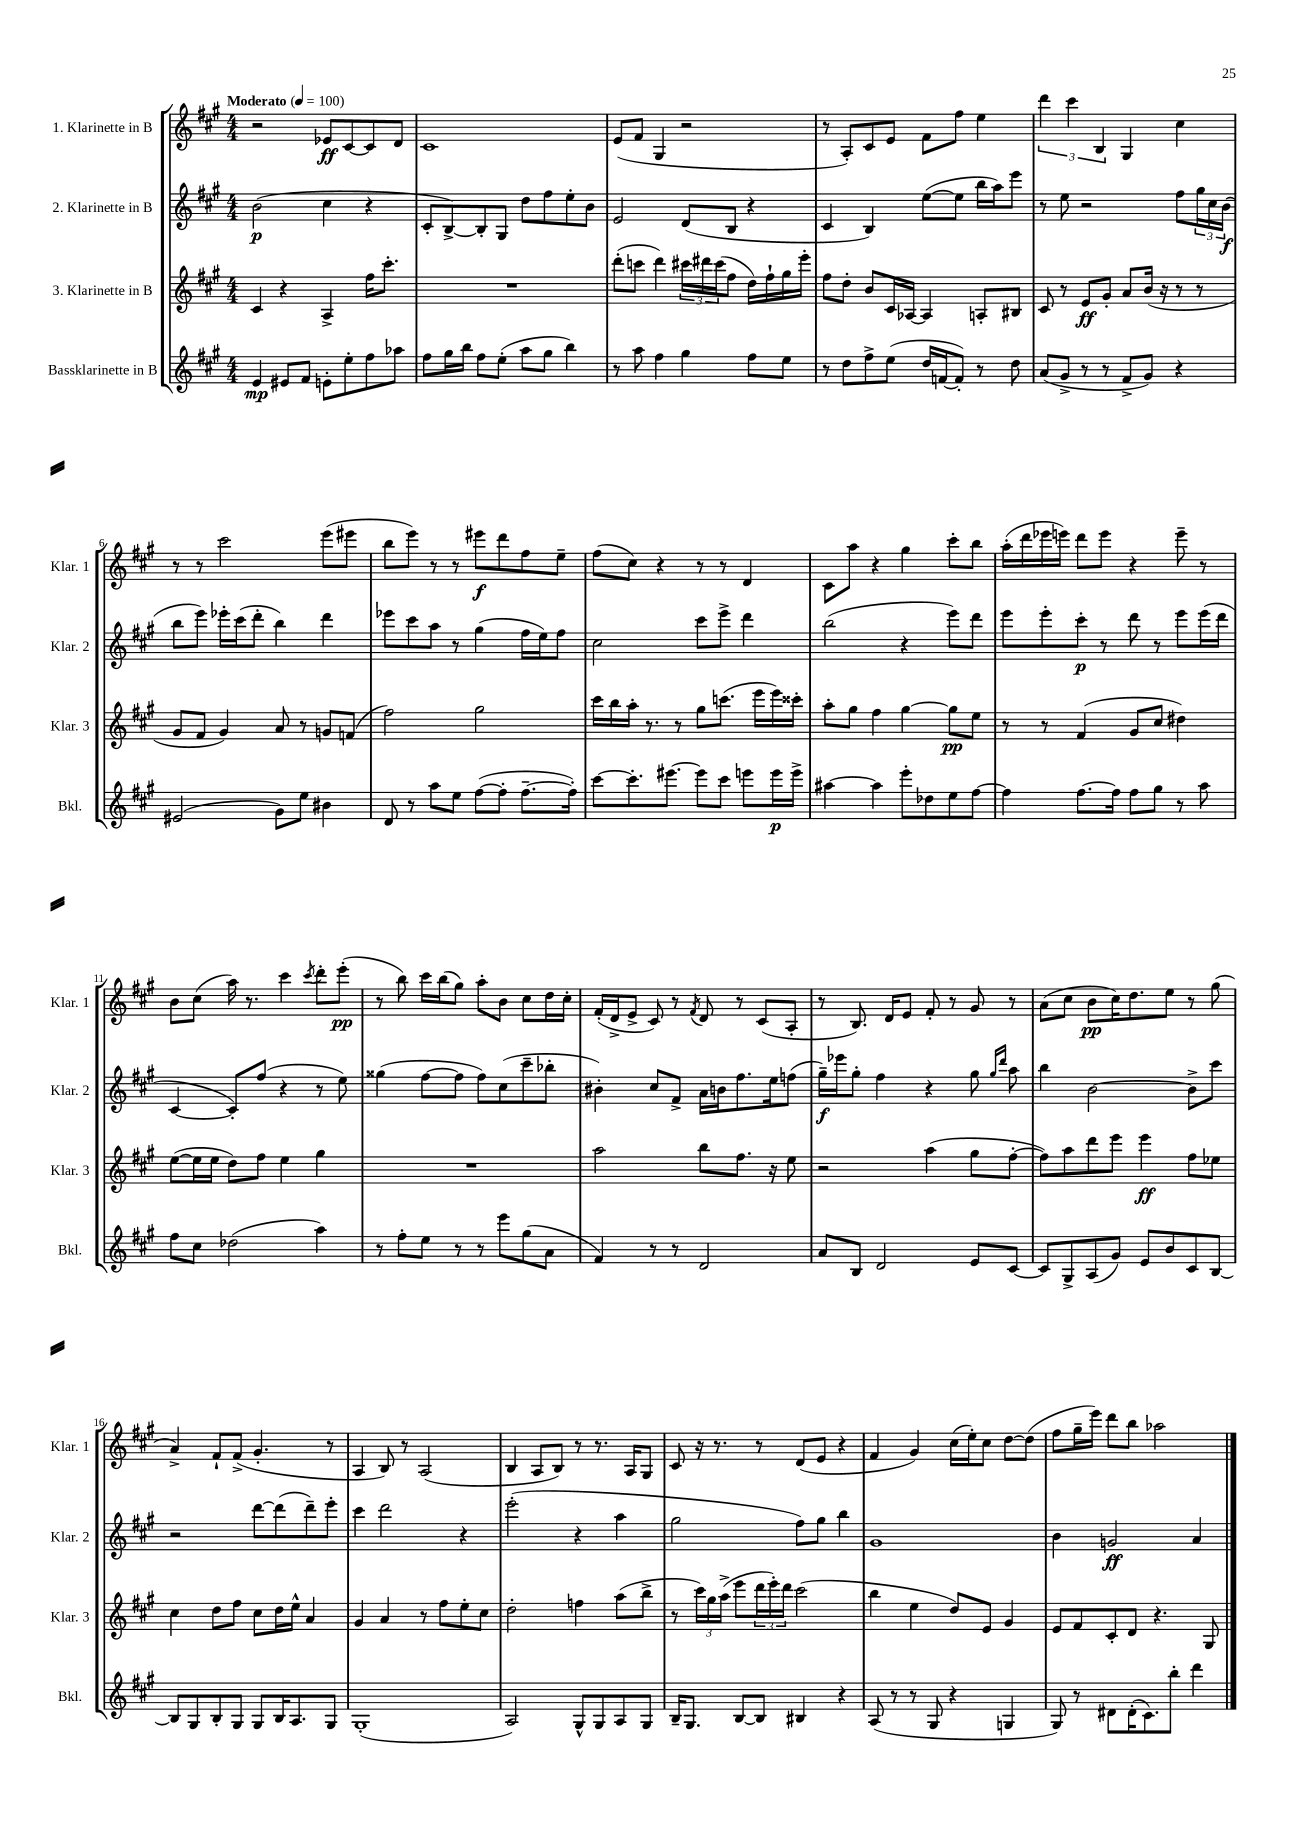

**kern	**dynam	**kern	**dynam	**kern	**dynam	**kern	**dynam
*part4	*part4	*part3	*part3	*part2	*part2	*part1	*part1
*staff4	*staff4	*staff3	*staff3	*staff2	*staff2	*staff1	*staff1
*I"Bassklarinette in B	*	*I"3. Klarinette in B	*	*I"2. Klarinette in B	*	*I"1. Klarinette in B	*
*I'Bkl.	*	*I'Klar. 3	*	*I'Klar. 2	*	*I'Klar. 1	*
*clefG2	*	*clefG2	*	*clefG2	*	*clefG2	*
*k[f#c#g#]	*	*k[f#c#g#]	*	*k[f#c#g#]	*	*k[f#c#g#]	*
*M4/4	*	*M4/4	*	*M4/4	*	*M4/4	*
*MM100	*	*MM100	*	*MM100	*	*MM100	*
=1	=1	=1	=1	=1	=1	=1	=1
!	!	!	!	!	!	!LO:TX:a:B:t=Moderato	!
4e/	mp	4c#/	.	(2b\	p	2r	.
8e#X/L	.	4r	.	.	.	.	.
8f#/J	.	.	.	.	.	.	.
8en'\L	.	4A^/	.	4cc#\	.	8e-X/L	ff
8ee'\	.	.	.	.	.	[8c#/	.
8ff#\	.	16ff#\KL	.	4r	.	8c#/]	.
.	.	8.ccc#'\J	.	.	.	.	.
8aa-X\J	.	.	.	.	.	8d/J	.
=2	=2	=2	=2	=2	=2	=2	=2
8ff#\L	.	1r	.	8c#'/L	.	1c#	.
16gg#\L	.	.	.	[8B^/)	.	.	.
16bb\JJ	.	.	.	.	.	.	.
8ff#\L	.	.	.	8B'/]	.	.	.
(8ee'\J	.	.	.	8G#/J	.	.	.
8aa\L	.	.	.	8dd\L	.	.	.
8gg#\J	.	.	.	8ff#\	.	.	.
4bb\)	.	.	.	8ee'\	.	.	.
.	.	.	.	8b\J	.	.	.
=3	=3	=3	=3	=3	=3	=3	=3
8r	.	(8ddd'\L	.	2e/	.	(8e/L	.
8aa\	.	8cccn\J	.	.	.	8f#/J	.
4ff#\	.	4ddd\)	.	.	.	4G#/	.
4gg#\	.	24ccc#X\LL	.	(8d/L	.	2r	.
.	.	24ddd#X\	.	.	.	.	.
.	.	(24ccc#\J	.	.	.	.	.
.	.	8ff#\J	.	8B/J	.	.	.
8ff#\L	.	16dd\LL)	.	4r	.	.	.
.	.	16ff#`\	.	.	.	.	.
8ee\J	.	16gg#\	.	.	.	.	.
.	.	16eee'\JJ	.	.	.	.	.
=4	=4	=4	=4	=4	=4	=4	=4
8r	.	8ff#\L	.	4c#/	.	8r	.
8dd\L	.	8dd'\J	.	.	.	8A'/L)	.
8ff#^\	.	8b/L	.	4B/)	.	8c#/	.
(8ee\J	.	16c#/L	.	.	.	8e/J	.
.	.	[16A-X/JJ	.	.	.	.	.
16dd/LL	.	4A-/]	.	([8ee\L	.	8f#\L	.
[16fn/J	.	.	.	.	.	.	.
8f'/J])	.	.	.	8ee\J]	.	8ff#\J	.
8r	.	8An'/L	.	16bb\LL	.	4ee\	.
.	.	.	.	16aa\J)	.	.	.
8dd\	.	8B#X/J	.	8eee\J	.	.	.
=5	=5	=5	=5	=5	=5	=5	=5
(8a/L	.	8c#/	.	8r	.	6ddd\	.
8g#^/J	.	8r	.	8ee\	.	.	.
.	.	.	.	.	.	6ccc#\	.
8r	.	8e/L	ff	2r	.	.	.
.	.	.	.	.	.	6B/	.
8r	.	8g#'/J	.	.	.	.	.
8f#^/L	.	8a/L	.	.	.	4G#/	.
8g#/J)	.	(16b/Jk	.	.	.	.	.
.	.	16r	.	.	.	.	.
4r	.	8r	.	8ff#\L	.	4cc#\	.
.	.	8r	.	24gg#\L	.	.	.
.	.	.	.	24cc#\	.	.	.
.	.	.	.	(24b\JJ	f	.	.
!!LO:LB:g=z
=6	=6	=6	=6	=6	=6	=6	=6
(2e#X/	.	8g#/L	.	8bb\L	.	8r	.
.	.	8f#/J	.	8eee\J)	.	8r	.
.	.	4g#/)	.	16eee-X'\LL	.	2ccc#\	.
.	.	.	.	(16ccc#\J	.	.	.
.	.	.	.	8ddd'\J	.	.	.
8g#\L)	.	8a/	.	4bb\)	.	.	.
8ee\J	.	8r	.	.	.	.	.
4b#X\	.	8gn/L	.	4ddd\	.	(8eee\L	.
.	.	(8fn/J	.	.	.	8eee#X\J	.
=7	=7	=7	=7	=7	=7	=7	=7
8d/	.	2ff#\)	.	8eee-X\L	.	8bb\L	.
8r	.	.	.	8ccc#\	.	8eee\J)	.
8aa\L	.	.	.	8aa\J	.	8r	.
8ee\J	.	.	.	8r	.	8r	.
([8ff#\L	.	2gg#\	.	(4gg#\	.	8eee#X\L	f
8ff#'\J]	.	.	.	.	.	8ddd\	.
[8.ff#~\L	.	.	.	16ff#\LL	.	8ff#\	.
.	.	.	.	16ee\J)	.	.	.
.	.	.	.	8ff#\J	.	8ee~\J	.
16ff#'\Jk])	.	.	.	.	.	.	.
=8	=8	=8	=8	=8	=8	=8	=8
[8ccc#\L	.	16ccc#\LL	.	2cc#\	.	(8ff#\L	.
.	.	16bb\	.	.	.	.	.
8.ccc#'\]	.	16aa'\JJ	.	.	.	8cc#\J)	.
.	.	8.r	.	.	.	.	.
.	.	.	.	.	.	4r	.
[8.eee#X\J	.	.	.	.	.	.	.
.	.	8r	.	.	.	.	.
8eee#\L]	.	8gg#\L	.	8ccc#\L	.	8r	.
8ccc#\J	.	(8.cccn\J	.	8eee^\J	.	8r	.
8eeen\L	.	.	.	4ddd\	.	4d/	.
.	.	16eee\LL	.	.	.	.	.
16eee\L	p	16eee\)	.	.	.	.	.
16eee^\JJ	.	16ccc##X'\JJ	.	.	.	.	.
=9	=9	=9	=9	=9	=9	=9	=9
[4aa#X\	.	8aa'\L	.	(2bb\	.	8c#\L	.
.	.	8gg#\J	.	.	.	8aa\J	.
4aa#\]	.	4ff#\	.	.	.	4r	.
8eee'\L	.	[4gg#\	.	4r	.	4gg#\	.
8dd-X\	.	.	.	.	.	.	.
8ee\	.	8gg#\L]	pp	8eee\L)	.	8ccc#'\L	.
[8ff#\J	.	8ee\J	.	8ddd\J	.	8bb\J	.
=10	=10	=10	=10	=10	=10	=10	=10
4ff#\]	.	8r	.	8eee\L	.	(16aa'\LL	.
.	.	.	.	.	.	16ddd\	.
.	.	8r	.	8eee'\	.	16eee-X\	.
.	.	.	.	.	.	16eeen\JJ)	.
[8.ff#\L	.	(4f#/	.	8ccc#'\J	p	8ddd\L	.
.	.	.	.	8r	.	8eee\J	.
16ff#\Jk]	.	.	.	.	.	.	.
8ff#\L	.	8g#/L	.	8ddd\	.	4r	.
8gg#\J	.	8cc#/J	.	8r	.	.	.
8r	.	4dd#X\)	.	8eee\L	.	8eee~\	.
8aa\	.	.	.	(16eee\L	.	8r	.
.	.	.	.	16ddd\JJ	.	.	.
!!LO:LB:g=z
=11	=11	=11	=11	=11	=11	=11	=11
8ff#\L	.	([8ee\L	.	[4c#/	.	8b\L	.
8cc#\J	.	16ee\L]	.	.	.	(8cc#\J	.
.	.	16ee\JJ	.	.	.	.	.
(2dd-X\	.	8dd\L)	.	8c#'/L])	.	16aa\)	.
.	.	.	.	.	.	8.r	.
.	.	8ff#\J	.	(8ff#/J	.	.	.
.	.	4ee\	.	4r	.	4ccc#\	.
.	.	.	.	.	.	8qccc#/	.
4aa\)	.	4gg#\	.	8r	.	8ddd'\L	.
.	.	.	.	8ee\)	.	(8eee'\J	pp
=12	=12	=12	=12	=12	=12	=12	=12
8r	.	1r	.	(4gg##X\	.	8r	.
8ff#'\L	.	.	.	.	.	8bb\)	.
8ee\J	.	.	.	[8ff#\L	.	16ccc#\LL	.
.	.	.	.	.	.	(16bb\J	.
8r	.	.	.	8ff#\J]	.	8gg#\J)	.
8r	.	.	.	8ff#\L)	.	8aa'\L	.
8eee\L	.	.	.	(8cc#\	.	8b\J	.
(8gg#\	.	.	.	8ccc#~\	.	8cc#\L	.
8a\J	.	.	.	8bb-X'\J	.	16dd\L	.
.	.	.	.	.	.	16cc#'\JJ	.
=13	=13	=13	=13	=13	=13	=13	=13
4f#/)	.	2aa\	.	4b#X'\)	.	(16f#'/LL	.
.	.	.	.	.	.	16d^/J	.
.	.	.	.	.	.	8e^/J	.
8r	.	.	.	8cc#/L	.	8c#/)	.
8r	.	.	.	8f#^/J	.	8r	.
.	.	.	.	.	.	8qf#/	.
2d/	.	8bb\L	.	16a\LL	.	8d/	.
.	.	.	.	16bn\J	.	.	.
.	.	8.ff#\J	.	8.ff#\	.	8r	.
.	.	.	.	.	.	(8c#/L	.
.	.	16r	.	16ee\k	.	.	.
.	.	8ee\	.	(8ffn\J	.	8A'/J	.
=14	=14	=14	=14	=14	=14	=14	=14
8a/L	.	2r	.	16gg#~\LL)	f	8r	.
.	.	.	.	16eee-X\J	.	.	.
8B/J	.	.	.	8gg#'\J	.	8.B/)	.
2d/	.	.	.	4ff#\	.	.	.
.	.	.	.	.	.	16d/KL	.
.	.	.	.	.	.	8e/J	.
.	.	(4aa\	.	4r	.	8f#'/	.
.	.	.	.	.	.	8r	.
8e/L	.	8gg#\L	.	8gg#\	.	8g#/	.
.	.	.	.	16qqgg#/LL	.	.	.
.	.	.	.	16qqddd/JJ	.	.	.
[8c#/J	.	[8ff#'\J	.	8aa\	.	8r	.
=15	=15	=15	=15	=15	=15	=15	=15
8c#/L]	.	8ff#\L])	.	4bb\	.	(8a\L	.
8G#^/	.	8aa\	.	.	.	8cc#\J	.
(8A/	.	8ddd\	.	[2b\	.	8b\L	pp
8g#/J)	.	8eee\J	.	.	.	16cc#\K)	.
.	.	.	.	.	.	8.dd\	.
8e/L	.	4eee\	ff	.	.	.	.
8b/	.	.	.	.	.	8ee\J	.
8c#/	.	8ff#\L	.	8b^\L]	.	8r	.
[8B/J	.	8ee-X\J	.	8ccc#\J	.	(8gg#\	.
!!LO:LB:g=z
=16	=16	=16	=16	=16	=16	=16	=16
8B/L]	.	4cc#\	.	2r	.	4a^/)	.
8G#/	.	.	.	.	.	.	.
8B'/	.	8dd\L	.	.	.	8f#`/L	.
8G#/J	.	8ff#\J	.	.	.	(8f#^/J	.
8G#/L	.	8cc#\L	.	[8ddd\L	.	4.g#'/	.
16B/K	.	16dd\L	.	(8ddd\]	.	.	.
8.A/	.	16ee^^\JJ	.	.	.	.	.
.	.	4a/	.	8ddd~\)	.	.	.
8G#/J	.	.	.	8eee'\J	.	8r	.
=17	=17	=17	=17	=17	=17	=17	=17
(1G#'	.	4g#/	.	4ccc#\	.	4A/	.
.	.	4a/	.	2ddd\	.	8B/)	.
.	.	.	.	.	.	8r	.
.	.	8r	.	.	.	(2A/	.
.	.	8ff#\L	.	.	.	.	.
.	.	8ee'\	.	4r	.	.	.
.	.	8cc#\J	.	.	.	.	.
=18	=18	=18	=18	=18	=18	=18	=18
2A/)	.	2dd'\	.	(2eee'\	.	4B/	.
.	.	.	.	.	.	8A/L	.
.	.	.	.	.	.	8B/J)	.
8G#^^/L	.	4ffn\	.	4r	.	8r	.
8G#/	.	.	.	.	.	8.r	.
8A/	.	(8aa\L	.	4aa\	.	.	.
.	.	.	.	.	.	16A/KL	.
8G#/J	.	8bb^\J	.	.	.	8G#/J	.
=19	=19	=19	=19	=19	=19	=19	=19
16B~/KL	.	8r	.	2gg#\	.	8c#/	.
8.G#/J	.	.	.	.	.	.	.
.	.	24ccc#\LL)	.	.	.	16r	.
.	.	24gg#\	.	.	.	.	.
.	.	.	.	.	.	8.r	.
.	.	(24aa^\JJ	.	.	.	.	.
[8B/L	.	8eee\L	.	.	.	.	.
8B/J]	.	24ddd\L	.	.	.	8r	.
.	.	24eee'\)	.	.	.	.	.
.	.	24ddd\JJ	.	.	.	.	.
4B#X/	.	(2ccc#\	.	8ff#\L)	.	(8d/L	.
.	.	.	.	8gg#\J	.	8e/J	.
4r	.	.	.	4bb\	.	4r	.
=20	=20	=20	=20	=20	=20	=20	=20
(8A/	.	4bb\	.	1g#	.	4f#/	.
8r	.	.	.	.	.	.	.
8r	.	4ee\	.	.	.	4g#/)	.
8G#/	.	.	.	.	.	.	.
4r	.	8dd/L)	.	.	.	(16cc#\LL	.
.	.	.	.	.	.	16ee'\J)	.
.	.	8e/J	.	.	.	8cc#\J	.
4Gn/	.	4g#/	.	.	.	[8dd\L	.
.	.	.	.	.	.	(8dd\J]	.
=21	=21	=21	=21	=21	=21	=21	=21
8G#/)	.	8e/L	.	4b\	.	8ff#\L	.
8r	.	8f#/	.	.	.	16gg#~\L	.
.	.	.	.	.	.	16eee\JJ)	.
8d#X\L	.	8c#'/	.	2gn/	ff	8ddd\L	.
(16d#'\K	.	8d/J	.	.	.	8bb\J	.
8.c#\)	.	.	.	.	.	.	.
.	.	4.r	.	.	.	2aa-X\	.
8bb'\J	.	.	.	.	.	.	.
4ddd\	.	.	.	4a/	.	.	.
.	.	8G#/	.	.	.	.	.
==	==	==	==	==	==	==	==
*-	*-	*-	*-	*-	*-	*-	*-
